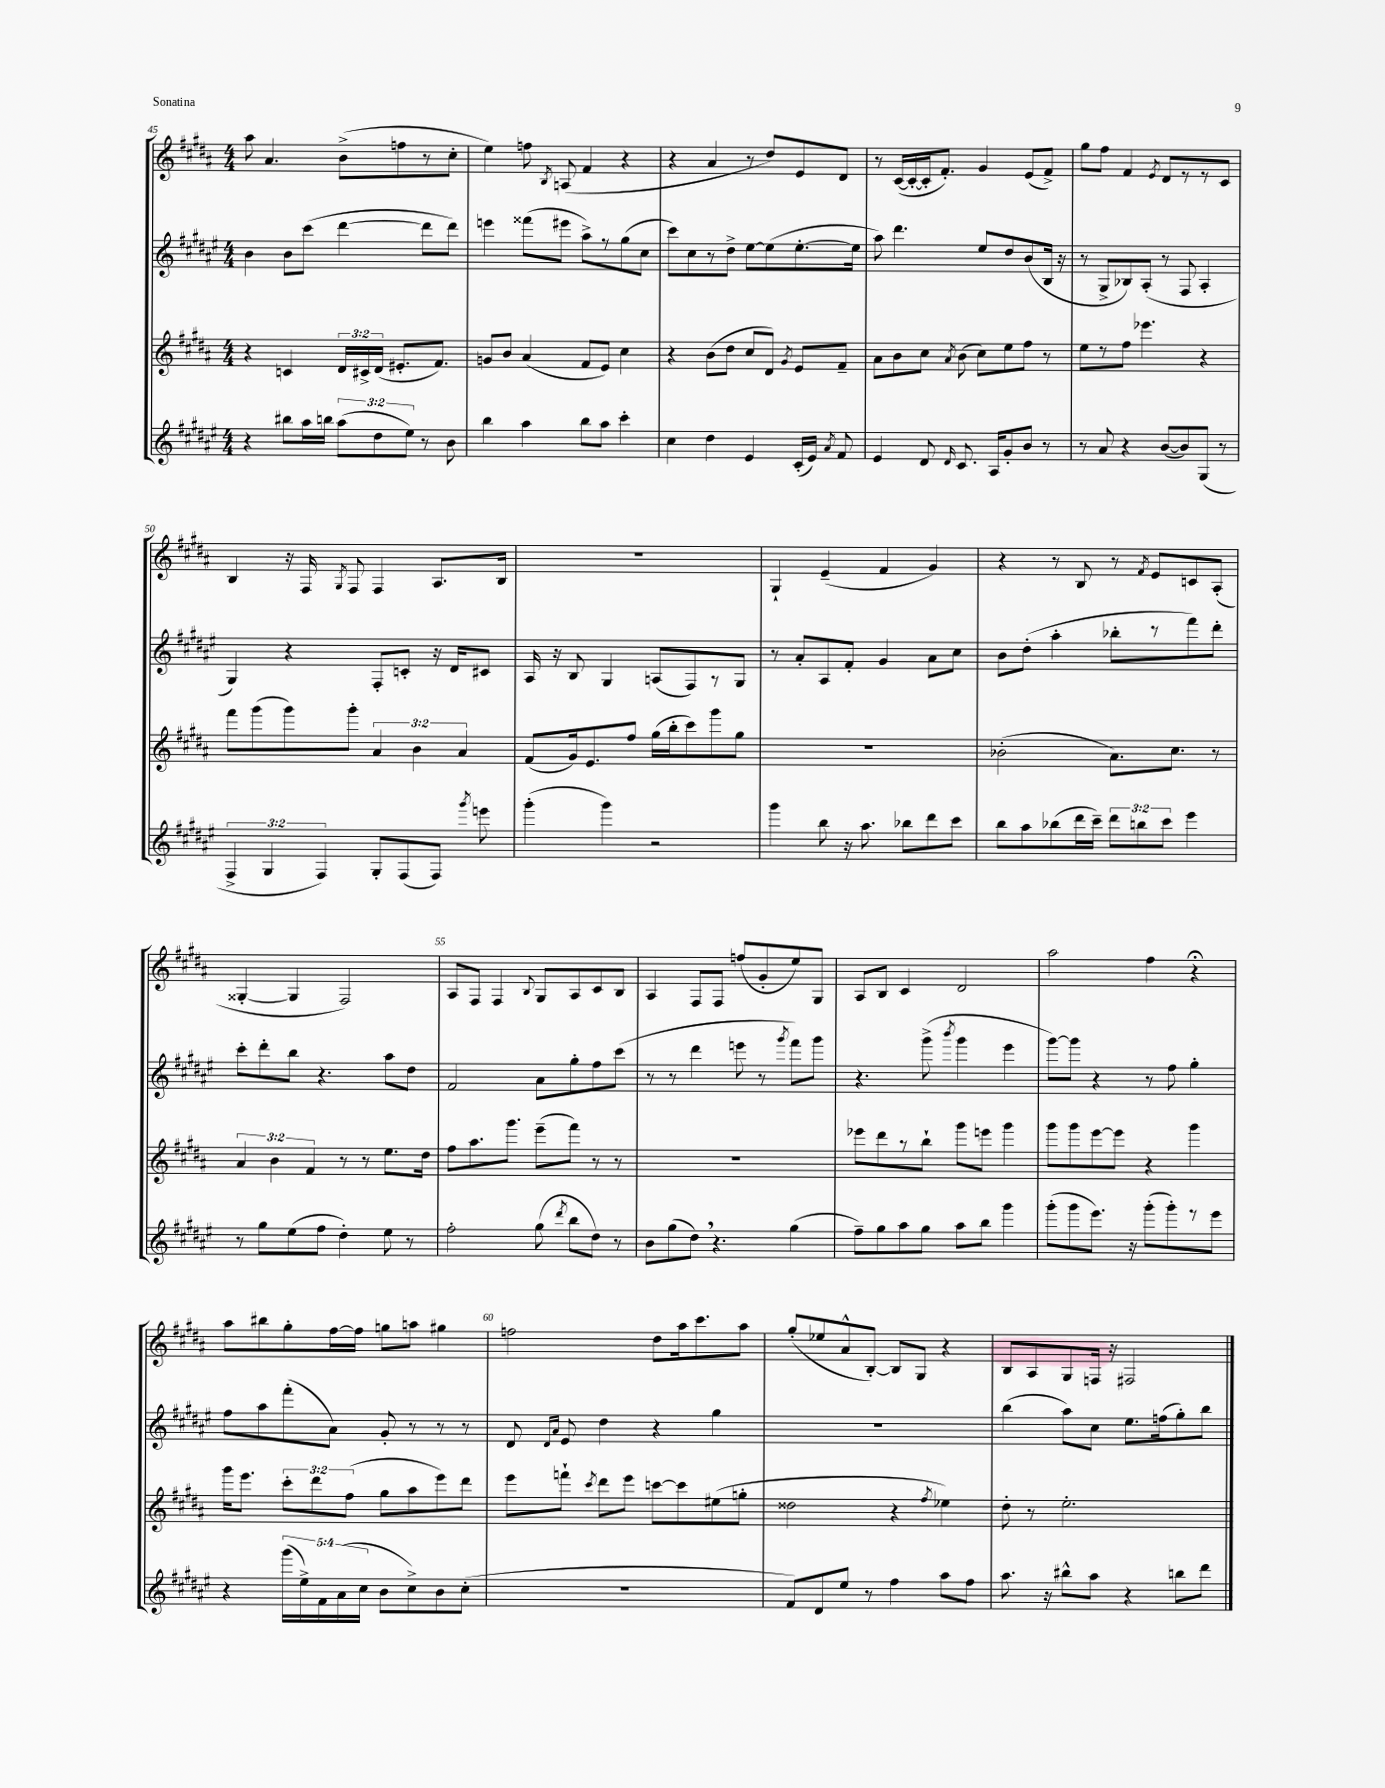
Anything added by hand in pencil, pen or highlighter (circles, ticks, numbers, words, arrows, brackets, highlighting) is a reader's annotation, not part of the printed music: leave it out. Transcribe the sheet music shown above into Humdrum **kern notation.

**kern	**kern	**kern	**kern
*staff4	*staff3	*staff2	*staff1
*clefG2	*clefG2	*clefG2	*clefG2
*k[f#c#g#d#a#e#]	*k[f#c#g#d#a#]	*k[f#c#g#d#a#e#]	*k[f#c#g#d#a#]
*M4/4	*M4/4	*M4/4	*M4/4
4r	4r	4b\	8aa#\
.	.	.	4.a#/
8bb#\L	4c/	8b\L	.
16aa#\L	.	(8ccc#\J	.
16bb\JJ	.	.	.
(12aa#\L	24d#/LL	[4ddd#\	(8b^\L
.	24c#^/	.	.
12dd#\	(24d#/JJ	.	.
.	8.e#'/L	.	8ff\
12ee#\J)	.	.	.
8r	.	8ddd#\]L	8r
.	8.f#/J)	.	.
8b\	.	8ddd#\J)	8cc#'\J
=	=	=	=
4bb\	8g/L	4eee\	4ee\)
.	8b/J	.	.
4aa#\	(4a#/	(8fff##\L	8ff\
.	.	.	8qB/
.	.	8eee#\J	(8A/
8bb\L	8f#/L	8aa#^\L)	4f#/
8aa#\J	8e/J)	8r	.
4ccc#'\	4cc#\	(8gg#\	4r
.	.	8cc#\J	.
=	=	=	=
4cc#\	4r	8ccc#\L)	4r
.	.	8cc#\	.
4dd#\	(8b\L	8r	4a#/
.	8dd#\J	8dd#^\J	.
4e#/	8cc#/L	[8ee#\L	8r
.	8d#/J)	(8ee#\]	8dd#/L)
.	8qg#/	.	.
(16c#'/LL	8e/L	[8.ee#'\	8e/
16e#/JJ)	.	.	.
8qa#/	.	.	.
8f#/	8f#~/J	.	8d#/J
.	.	16ee#\]Jk	.
=	=	=	=
4e#/	8a#\L	8aa#\)	8r
.	8b\	4.ddd#\	([16c#/LL
.	.	.	16c#'/_
8d#/	8cc#\J	.	16c#'/]J
.	.	.	8.f#'/J)
16qqd#/	8qa#/	.	.
8.c#/	(8b\	.	.
.	8cc#\L)	8ee#/L	4g#/
16A#/LK	.	.	.
8g#'/	8ee\	8dd#/	.
8b/J	8ff#\J	(8b/	(8e/L
8r	8r	16B/Jk	8f#^/J)
.	.	16r	.
=	=	=	=
8r	8ee\L	8r	8gg#\L
8a#/	8r	8G#^/L	8ff#\J
4r	8ff#\J	8B-/)	4f#/
.	4.eee-\	(8A#'/J	.
.	.	.	8qe/
([8b/L	.	8r	8d#/L
8b/])	.	8F#/	8r
(8G#/J	4r	4A#'/	8r
8r	.	.	8c#/J
=	=	=	=
6F#^/	8fff#\L	4G#/)	4B/
.	(8ggg#\	.	.
6G#/	.	.	.
.	8ggg#\)	4r	16r
.	.	.	16F#/
6F#/)	.	.	.
.	.	.	8qG#/
.	8ggg#'\J	.	8F#/
8G#'/L	6a#/	8F#'/L	4F#/
(8F#/	.	8c'/J	.
.	6b\	.	.
8F#/J)	.	16r	8.A#/L
.	.	16d#/LK	.
.	6a#/	.	.
8qggg#/	.	.	.
8eee\	.	8c#/J	.
.	.	.	16B/Jk
=	=	=	=
(4ggg#'\	(8f#/L	16A#/	1r
.	.	16r	.
.	16g#/k)	8B/	.
.	8.e/	.	.
4ggg#\)	.	4G#/	.
.	8ff#/J	.	.
2r	(16gg#\LL	(8A/L	.
.	16bb'\J	.	.
.	8ccc#\)	8F#/)	.
.	8ggg#\	8r	.
.	8gg#\J	8G#/J	.
=	=	=	=
4ggg#\	1r	8r	4G#`/
.	.	8a#'/L	.
8bb\	.	8A#/	(4e~/
16r	.	8f#'/J	.
8.aa#\	.	.	.
.	.	4g#/	4f#/
8bb-\L	.	.	.
8ddd#\	.	8a#\L	4g#/)
8ccc#\J	.	8cc#\J	.
=	=	=	=
8bb\L	(2b-'\	8b\L	4r
8aa#\	.	(8dd#'\J	.
(8bb-\	.	4aa#'\	8r
16ddd#\L	.	.	8B/
16ccc#~\JJ)	.	.	.
12ddd#\L	8.a#\L)	8bb-'\L	8r
12bb\	.	.	.
.	.	.	8qf#/
.	.	8r	8e/L
12ccc#\J	.	.	.
.	8.cc#\J	.	.
4eee#\	.	8fff#\)	8c/
.	8r	8ddd#'\J	(8A#'/J
=	=	=	=
8r	6a#/	8ccc#'\L	[4G##'/
8gg#\L	.	8ddd#'\	.
.	6b\	.	.
(8ee#\	.	8bb\J	4G##/]
.	6f#/	.	.
8ff#\J	.	4.r	.
4dd#'\)	8r	.	2F#/)
.	8r	.	.
8ee#\	8.ee\L	8aa#\L	.
8r	.	8dd#\J	.
.	16dd#\Jk	.	.
=	=	=	=
2ff#'\	8ff#\L	2f#/	8A#/L
.	8.aa#\	.	8F#/J
.	.	.	4F#/
.	8.ggg#\J	.	.
.	.	.	8qqB/
(8gg#\	(8eee~\L	8a#\L	8G#/L
8qddd#/	.	.	.
8bb\L	8fff#\J)	8gg#'\	8A#/
8dd#\J)	8r	8ff#\	8c#/
8r	8r	(8ccc#\J	8B/J
=	=	=	=
8b\L	1r	8r	4A#/
(8gg#\	.	8r	.
8dd#\J)	.	4ddd#\	8F#/L
4.r	.	.	8F#/J
.	.	8eee\	(8ff/L
.	.	8r	8g#'/
.	.	8qggg#/	.
(4gg#\	.	8fff#\L)	8ee/)
.	.	8ggg#\J	8G#/J
=	=	=	=
8ff#~\L)	8eee-\L	4.r	8A#/L
8gg#\	8ddd#\	.	8B/J
8aa#\	8r	.	4c#/
8gg#\J	8bb`\J	(8ggg#^\	.
.	.	8qbbb/	.
8aa#\L	8ggg#\L	4ggg#\	2d#/
8bb\J	8eee\J	.	.
4ggg#\	4ggg#\	4eee#\	.
=	=	=	=
(8ggg#'\L	8ggg#\L	[8ggg#\L)	2aa#\
8ggg#\	8ggg#\	8ggg#\]J	.
8.eee#\J)	[8eee\	4r	.
.	8eee\]J	.	.
16r	.	.	.
(8ggg#'\L	4r	8r	4ff#\
8ggg#'\)	.	8ff#\	.
8r	4ggg#\	4gg#'\	4r;
8eee#\J	.	.	.
=	=	=	=
4r	16ggg#\LK	8ff#\L	8aa#\L
.	8.eee\J	.	.
.	.	8aa#\	8bb#\
(20ggg#\LL	12ccc#'\L	(8fff#'\	8gg#'\
20ee#^\)	.	.	.
.	12ddd#\	.	.
20f#\	.	.	.
.	.	8a#\J)	[16ff#\L
(20a#\	.	.	.
.	(12ff#\J	.	.
.	.	.	16ff#\]JJ
20cc#\JJ	.	.	.
8b\L	8gg#\L	8g#'/	8gg\L
8cc#^\)	8aa#\	8r	8aa\J
8b\	8eee\)	8r	4gg#\
(8cc#'\J	8ddd#\J	8r	.
=	=	=	=
1r	8eee\L	8d#/	2ff\
.	.	16qqd#/LL	.
.	.	16qqa#/JJ	.
.	8fff`\J	8e#/	.
.	8qccc#/	.	.
.	8ddd#\L	4dd#\	.
.	8eee\J	.	.
.	[8ccc\L	4r	8dd#\L
.	8ccc\]	.	16aa#\k
.	.	.	8.ccc#\
.	(8ee#\	4gg#\	.
.	8gg'\J	.	8aa#\J
=	=	=	=
8f#/L)	2dd##\	1r	(8gg#'/L
8d#/	.	.	8ee-/
8ee#/J	.	.	8a#^^/
8r	.	.	[8B'/J)
4ff#\	4r	.	8B/]L
.	.	.	8G#/J
.	8qff#/	.	.
8aa#\L	4ee-\)	.	4r
8ff#\J	.	.	.
=	=	=	=
8.aa#\	8dd#'\	(4bb\	8B/L
.	8r	.	8A#/
16r	.	.	.
8bb#^^\L	2.ee'\	8aa#\L)	8G#/
8aa#\J	.	8cc#\J	16F/Jk
.	.	.	16r
4r	.	8.ee#\L	2F#/
.	.	(16ff\k	.
8bb\L	.	8gg#'\)	.
8ddd#\J	.	8bb\J	.
==	==	==	==
*-	*-	*-	*-
